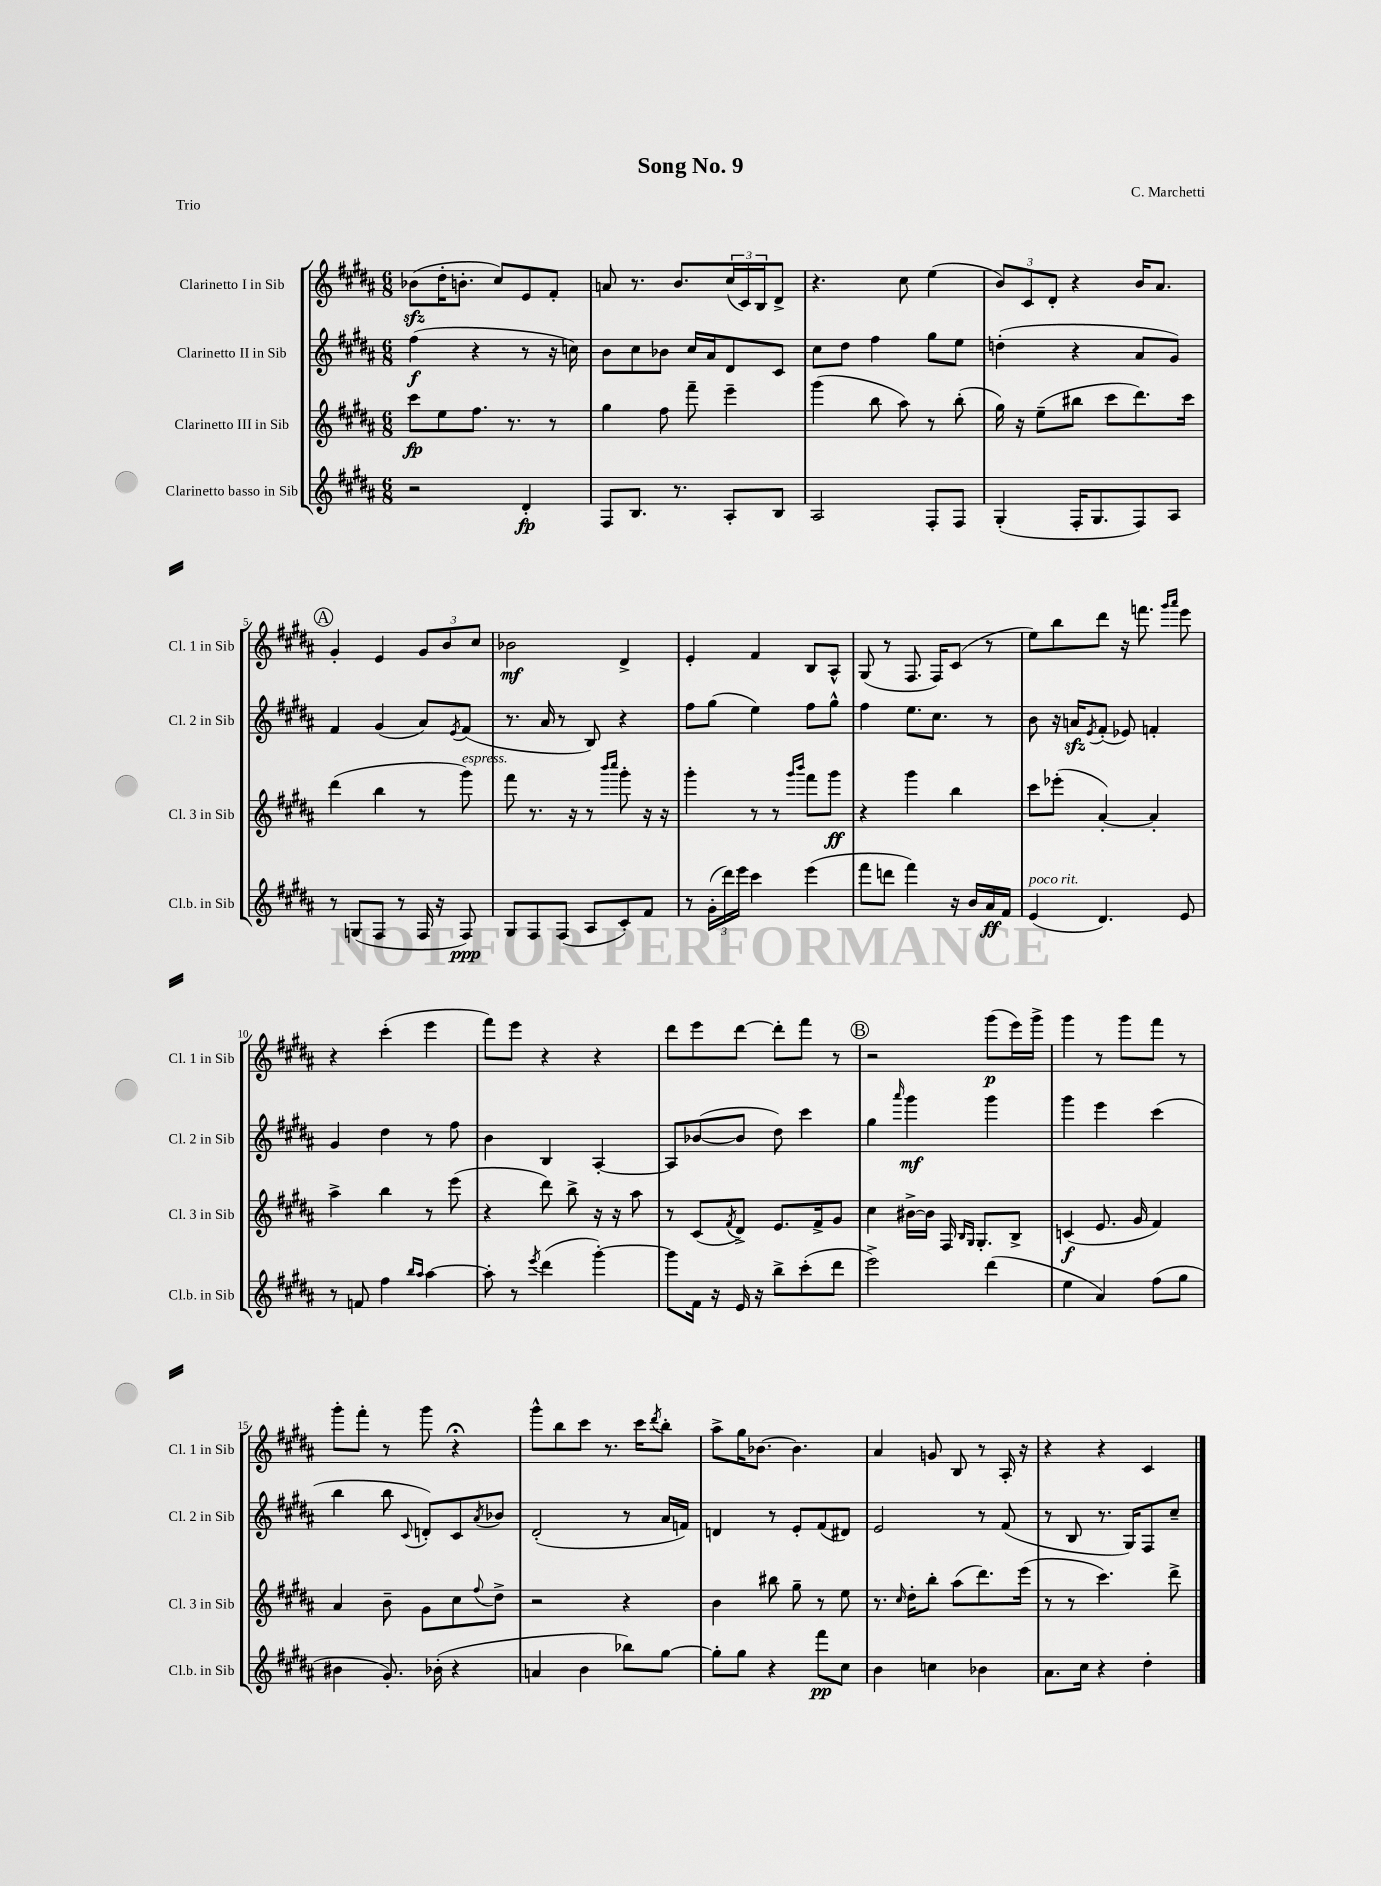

**kern	**dynam	**kern	**dynam	**kern	**dynam	**kern	**dynam
*part4	*part4	*part3	*part3	*part2	*part2	*part1	*part1
*staff4	*staff4	*staff3	*staff3	*staff2	*staff2	*staff1	*staff1
*I"Clarinetto basso in Sib	*	*I"Clarinetto III in Sib	*	*I"Clarinetto II in Sib	*	*I"Clarinetto I in Sib	*
*I'Cl.b. in Sib	*	*I'Cl. 3 in Sib	*	*I'Cl. 2 in Sib	*	*I'Cl. 1 in Sib	*
*clefG2	*	*clefG2	*	*clefG2	*	*clefG2	*
*k[f#c#g#d#a#]	*	*k[f#c#g#d#a#]	*	*k[f#c#g#d#a#]	*	*k[f#c#g#d#a#]	*
*M6/8	*	*M6/8	*	*M6/8	*	*M6/8	*
=1	=1	=1	=1	=1	=1	=1	=1
2r	.	8ccc#\L	fp	(4ff#\	f	(8b-Xzz\L	.
.	.	8ee\	.	.	.	16dd#'\K	.
.	.	.	.	.	.	8.bn'\J	.
.	.	8.ff#\J	.	4r	.	.	.
.	.	.	.	.	.	8cc#/L)	.
.	.	8.r	.	.	.	.	.
4d#'/	fp	.	.	8r	.	8e/	.
.	.	8r	.	16r	.	8f#'/J	.
.	.	.	.	16ccn\)	.	.	.
=2	=2	=2	=2	=2	=2	=2	=2
8F#/L	.	4gg#\	.	8b\L	.	8an/	.
8.B/J	.	.	.	8cc#\	.	8.r	.
.	.	8ff#\	.	8b-X\J	.	.	.
8.r	.	.	.	.	.	8.b/L	.
.	.	8fff#~\	.	16cc#/LL	.	.	.
.	.	.	.	16a#/J	.	.	.
8A#'/L	.	4eee~\	.	8d#/	.	(24cc#/L	.
.	.	.	.	.	.	24c#/)	.
.	.	.	.	.	.	24B/J	.
8B/J	.	.	.	8c#/J	.	8d#^/J	.
=3	=3	=3	=3	=3	=3	=3	=3
2A#/	.	(4ggg#\	.	8cc#\L	.	4.r	.
.	.	.	.	8dd#\J	.	.	.
.	.	8bb\	.	4ff#\	.	.	.
.	.	8aa#\)	.	.	.	8cc#\	.
8F#'/L	.	8r	.	8gg#\L	.	(4ee\	.
8F#/J	.	(8bb'\	.	8ee\J	.	.	.
=4	=4	=4	=4	=4	=4	=4	=4
(4G#'/	.	16gg#\)	.	(4ddn'\	.	12b/L)	.
.	.	16r	.	.	.	.	.
.	.	.	.	.	.	12c#/	.
.	.	(8ee~\L	.	.	.	.	.
.	.	.	.	.	.	12d#'/J	.
16F#'/KL	.	8bb#X\J	.	4r	.	4r	.
8.G#/	.	.	.	.	.	.	.
.	.	8ccc#\L	.	.	.	.	.
8F#/)	.	8.ddd#\)	.	8a#/L	.	16b/KL	.
.	.	.	.	.	.	8.a#/J	.
8A#/J	.	.	.	8g#/J)	.	.	.
.	.	16ccc#\Jk	.	.	.	.	.
!!LO:LB:g=z
!!LO:REH:place=s1:t=A
=5	=5	=5	=5	=5	=5	=5	=5
8r	.	(4ddd#\	.	4f#/	.	4g#'/	.
(8Gn/L	.	.	.	.	.	.	.
8F#/J	.	4bb\	.	(4g#/	.	4e/	.
8r	.	.	.	.	.	.	.
16F#/	.	8r	.	8a#/L)	.	12g#/L	.
16r	.	.	.	.	.	.	.
.	.	.	.	.	.	12b/	.
.	.	.	.	8qe/	.	.	.
!	!	!LO:TX:a:i:t=espress.	!	!	!	!	!
8F#/)	ppp	8ggg#\)	.	(8f#/J	.	.	.
.	.	.	.	.	.	12cc#/J	.
=6	=6	=6	=6	=6	=6	=6	=6
8G#/L	.	8fff#\	.	8.r	.	2b-X\	mf
8F#/	.	8.r	.	.	.	.	.
.	.	.	.	16a#/	.	.	.
(8F#/J	.	.	.	8r	.	.	.
.	.	16r	.	.	.	.	.
8A#/L	.	8r	.	8B/)	.	.	.
.	.	16qqbbb/LL	.	.	.	.	.
.	.	16qqcccc#/JJ	.	.	.	.	.
8c#'/)	.	8ggg#'\	.	4r	.	4d#^/	.
8f#/J	.	16r	.	.	.	.	.
.	.	16r	.	.	.	.	.
=7	=7	=7	=7	=7	=7	=7	=7
8r	.	4ggg#'\	.	8ff#\L	.	4e'/	.
(24g#'\LL	.	.	.	(8gg#\J	.	.	.
24ddd#\)	.	.	.	.	.	.	.
24eee\JJ	.	.	.	.	.	.	.
4ccc#\	.	8r	.	4ee\)	.	4f#/	.
.	.	8r	.	.	.	.	.
.	.	16qqggg#/LL	.	.	.	.	.
.	.	16qqbbb/JJ	.	.	.	.	.
(4eee\	.	8fff#\L	.	8ff#\L	.	8B/L	.
.	.	8ggg#\J	ff	8gg#^^\J	.	8A#^^/J	.
=8	=8	=8	=8	=8	=8	=8	=8
8fff#\L	.	4r	.	4ff#\	.	(8G#/	.
8dddn\J	.	.	.	.	.	8r	.
4fff#\)	.	4ggg#\	.	8.ee\L	.	8.F#/	.
.	.	.	.	8.cc#\J	.	16F#/KL)	.
16r	.	4bb\	.	.	.	(8c#/J	.
16b/LL	.	.	.	.	.	.	.
16a#/	ff	.	.	8r	.	8r	.
16f#/JJ	.	.	.	.	.	.	.
=9	=9	=9	=9	=9	=9	=9	=9
!LO:TX:a:i:t=poco rit.	!	!	!	!	!	!	!
(4e/	.	8ccc#\L	.	8b\	.	8ee\L)	.
.	.	(8eee-X'\J	.	16r	.	8bb\	.
.	.	.	.	16anzz/KL	.	.	.
.	.	.	.	8qe/	.	.	.
4.d#/)	.	[4a#'/)	.	(8f#'/J	.	8ddd#\J	.
.	.	.	.	8e-X/)	.	16r	.
.	.	.	.	.	.	8.fffn\	.
.	.	4a#'/]	.	4fn'/	.	.	.
.	.	.	.	.	.	16qqggg#/LL	.
.	.	.	.	.	.	16qqaaa#/JJ	.
8e/	.	.	.	.	.	8eee\	.
!!LO:LB:g=z
=10	=10	=10	=10	=10	=10	=10	=10
8r	.	4aa#^\	.	4g#/	.	4r	.
8fn/	.	.	.	.	.	.	.
4ff#\	.	4bb\	.	4dd#\	.	(4ccc#'\	.
16qqbb/LL	.	.	.	.	.	.	.
16qqaa#/JJ	.	.	.	.	.	.	.
[4aa#\	.	8r	.	8r	.	4eee\	.
.	.	(8eee\	.	8ff#\	.	.	.
=11	=11	=11	=11	=11	=11	=11	=11
8aa#'\]	.	4r	.	4b\	.	8fff#\L)	.
8r	.	.	.	.	.	8eee\J	.
8qeee/	.	.	.	.	.	.	.
(4ddd#\	.	8ddd#\)	.	4B/	.	4r	.
.	.	8bb^\	.	.	.	.	.
[4ggg#'\)	.	16r	.	[4A#'/	.	4r	.
.	.	16r	.	.	.	.	.
.	.	8aa#\	.	.	.	.	.
=12	=12	=12	=12	=12	=12	=12	=12
8ggg#\L]	.	8r	.	8A#/L]	.	8ddd#\L	.
16f#\Jk	.	(8c#/L	.	([8b-X/	.	8eee\	.
16r	.	.	.	.	.	.	.
.	.	8qf#/	.	.	.	.	.
16e/	.	8d#^/J)	.	8b-/J]	.	[8ddd#\J	.
16r	.	.	.	.	.	.	.
8bb^\L	.	8.e/L	.	8dd#\)	.	8ddd#'\L]	.
(8ccc#'\	.	.	.	4ccc#\	.	8fff#\J	.
.	.	16f#^/k	.	.	.	.	.
8ddd#\J	.	8g#/J	.	.	.	8r	.
!!LO:REH:place=s1:t=B
=13	=13	=13	=13	=13	=13	=13	=13
2eee^\)	.	4cc#\	.	4gg#\	.	2r	.
.	.	.	.	16qqaaa#/	.	.	.
.	.	[16b#X^\LL	.	4ggg#\	mf	.	.
.	.	16b#\JJ]	.	.	.	.	.
.	.	16F#/	.	.	.	.	.
.	.	16qqB/LL	.	.	.	.	.
.	.	16qqG#/JJ	.	.	.	.	.
.	.	8.G#'/L	.	.	.	.	.
(4ddd#\	.	.	.	4ggg#\	.	(8ggg#\L	p
.	.	8B^/J	.	.	.	16eee\L)	.
.	.	.	.	.	.	16ggg#^\JJ	.
=14	=14	=14	=14	=14	=14	=14	=14
4ee\	.	(4cn/	f	4ggg#\	.	4ggg#\	.
4a#/)	.	8.e/	.	4eee\	.	8r	.
.	.	.	.	.	.	8ggg#\L	.
.	.	16g#/	.	.	.	.	.
(8ff#\L	.	4f#/)	.	(4ccc#\	.	8fff#\J	.
8gg#\J	.	.	.	.	.	8r	.
!!LO:LB:g=z
=15	=15	=15	=15	=15	=15	=15	=15
4b#X\	.	4a#/	.	4bb\	.	8ggg#'\L	.
.	.	.	.	.	.	8fff#'\J	.
8.g#'/)	.	8b~\	.	8bb\	.	8r	.
.	.	.	.	8qqc#/	.	.	.
.	.	8g#\L	.	8dn'/L)	.	8ggg#\	.
(16b-X'\	.	.	.	.	.	.	.
4r	.	8cc#\	.	8c#/	.	4r;<	.
.	.	8qqff#/	.	8qa#/	.	.	.
.	.	8dd#^\J	.	8b-X/J	.	.	.
=16	=16	=16	=16	=16	=16	=16	=16
4an/	.	2r	.	(2d#'/	.	8ggg#^^\L	.
.	.	.	.	.	.	8bb\	.
4b\	.	.	.	.	.	8ccc#\J	.
.	.	.	.	.	.	8.r	.
8bb-X\L)	.	4r	.	8r	.	.	.
.	.	.	.	.	.	16ccc#\KL	.
.	.	.	.	.	.	8qddd#/	.
[8gg#\J	.	.	.	16a#/LL	.	8bb'\J	.
.	.	.	.	16fn/JJ)	.	.	.
=17	=17	=17	=17	=17	=17	=17	=17
8gg#'\L]	.	4b\	.	4dn/	.	8aa#^\L	.
8gg#\J	.	.	.	.	.	16gg#\K	.
.	.	.	.	.	.	[8.b-X\J	.
4r	.	8bb#X\	.	8r	.	.	.
.	.	8gg#~\	.	8e'/L	.	4.b-\]	.
8fff#\L	pp	8r	.	(8f#/	.	.	.
8cc#\J	.	8ee\	.	8d#X/J)	.	.	.
=18	=18	=18	=18	=18	=18	=18	=18
4b\	.	8.r	.	2e/	.	4a#/	.
.	.	16qqcc#/	.	.	.	.	.
.	.	16dd#'\KL	.	.	.	.	.
4ccn\	.	8bb'\J	.	.	.	8gn/	.
.	.	(8aa#\L	.	.	.	8B/	.
4b-X\	.	8.ddd#\)	.	8r	.	8r	.
.	.	.	.	(8f#/	.	16A#'/	.
.	.	(16eee\Jk	.	.	.	16r	.
=19	=19	=19	=19	=19	=19	=19	=19
8.a#\L	.	8r	.	8r	.	4r	.
.	.	8r	.	8B/	.	.	.
16cc#\Jk	.	.	.	.	.	.	.
4r	.	4.ccc#\)	.	8.r	.	4r	.
.	.	.	.	16G#/KL)	.	.	.
4dd#'\	.	.	.	8F#/	.	4c#/	.
.	.	8ddd#^\	.	8cc#~/J	.	.	.
==	==	==	==	==	==	==	==
*-	*-	*-	*-	*-	*-	*-	*-
